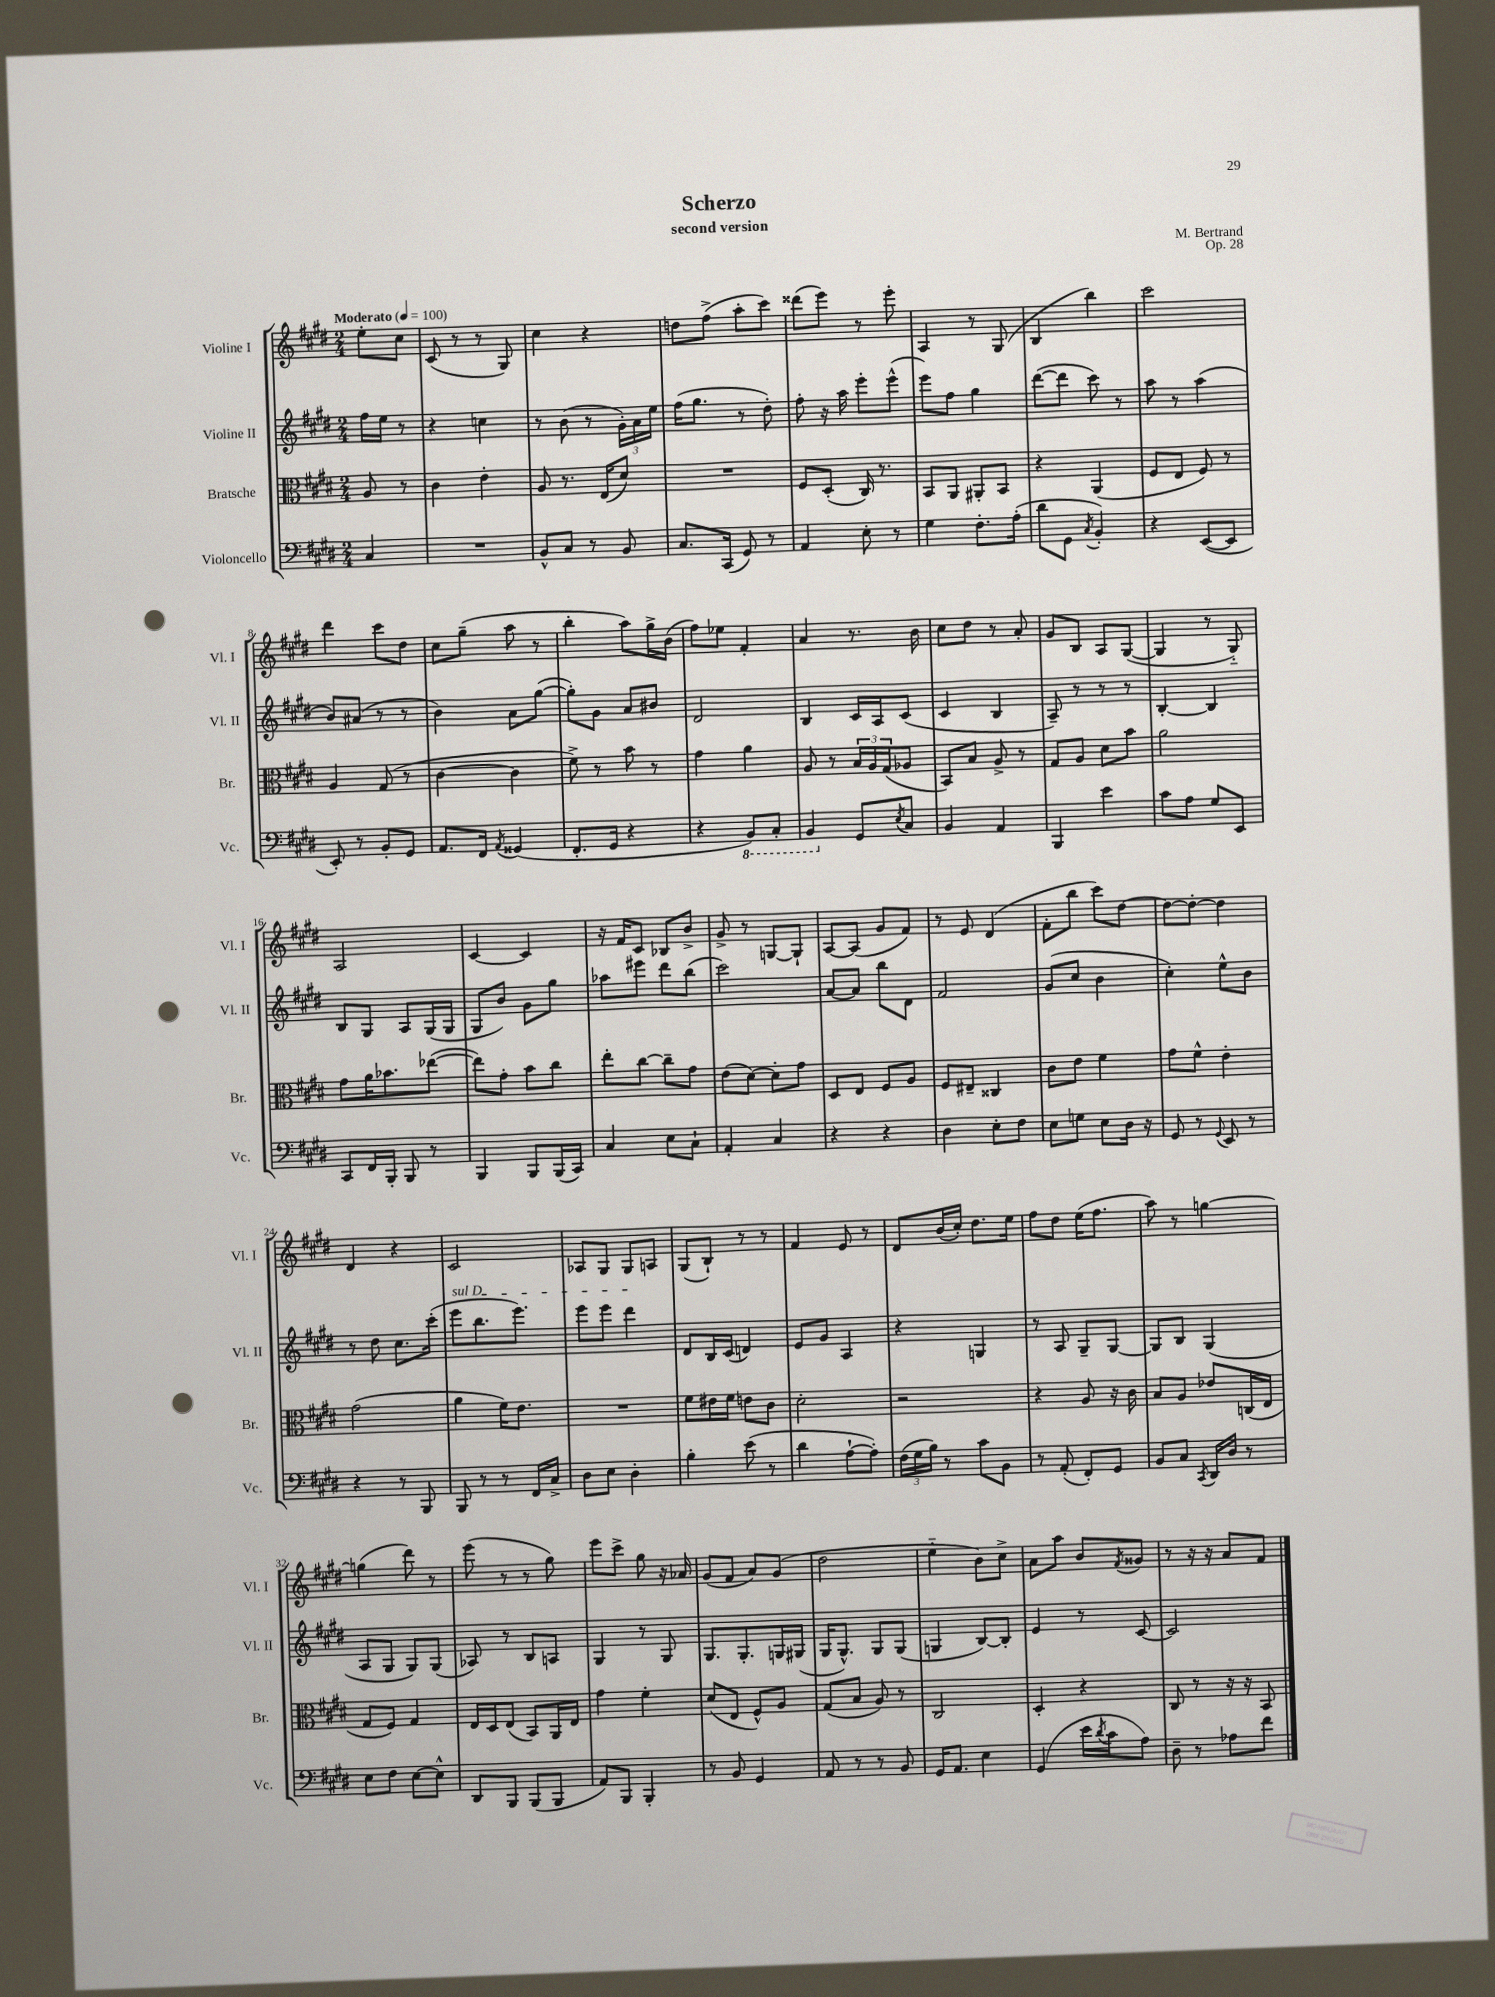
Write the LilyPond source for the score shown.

\header { title = "Scherzo" composer = "M. Bertrand" subtitle = "second version" opus = "Op. 28" }
<<
\new StaffGroup <<
\new Staff = "s0" \with { instrumentName = "Violine I" shortInstrumentName = "Vl. I" } {
    \clef treble \key e \major \numericTimeSignature \time 2/4 \partial 4 \tempo "Moderato" 4 = 100
    e''8-. cis''8 |
    cis'8( r8 r8 gis8) |
    cis''4 r4 |
    d''8 fis''8->( a''8-. cis'''8) |
    disis'''8( e'''8) r8 e'''8-. |
    a4 r8 gis8( |
    b4 b''4) |
    cis'''2 |
    dis'''4 cis'''8 dis''8 |
    cis''8 gis''8--( a''8 r8 |
    b''4-. a''8) gis''16-> b'16( |
    fis''8) ees''8 fis'4-. |
    a'4 r8. b'16 |
    cis''8 dis''8 r8 a'8-. |
    gis'8 b8 a8 gis8~( |
    gis4 r8 gis8-_) |
    a2 |
    cis'4~ cis'4 |
    r16 fis'16 cis'8 bes8 b'8-> |
    gis'8-> r8 g8~ g8-! |
    a8~ a8( gis'8 fis'8) |
    r8 e'8 dis'4( |
    fis'8-. b''8 cis'''8) dis''8~ |
    dis''8~ dis''8~-. dis''4 |
    dis'4 r4 |
    cis'2 |
    aes8 gis8 gis8 a8 |
    gis8( b8-!) r8 r8 |
    fis'4 e'8 r8 |
    dis'8 b'16( cis''16-.) dis''8. e''16 |
    fis''8 dis''8 e''16( fis''8. |
    a''8) r8 g''4~ |
    g''4( dis'''8) r8 |
    e'''8( r8 r8 gis''8) |
    e'''8 cis'''8-> gis''8 r16 aes'16 |
    gis'8( fis'8 a'8) gis'8( |
    dis''2 |
    e''4-_ b'8) cis''8-> |
    a'8 a''8 b'8 \acciaccatura { fis'8 } gisis'8 |
    r8 r16 r16 a'8 fis'8 \bar "|." |
}
\new Staff = "s1" \with { instrumentName = "Violine II" shortInstrumentName = "Vl. II" } {
    \clef treble \key e \major \numericTimeSignature \time 2/4 \partial 4
    fis''16 e''16 r8 |
    r4 c''4 |
    r8 b'8( r8 \tuplet 3/2 { gis'16-.) a'16 e''16 } |
    fis''16( gis''8. r8 dis''8-.) |
    fis''8-. r16 a''16 e'''8-. e'''8-^( |
    e'''8) fis''8 gis''4 |
    dis'''8~( dis'''8 cis'''8) r8 |
    a''8 r8 a''4( |
    b'8) ais'8( r8 r8 |
    b'4) a'8 gis''8~( |
    gis''8-.) gis'8 a'8 bis'8 |
    dis'2 |
    b4 cis'16 a16 cis'8( |
    cis'4 b4 |
    a8--) r8 r8 r8 |
    b4~-. b4 |
    b8 gis8 a8 gis16( gis16 |
    gis8 b'8) gis'8 gis''8 |
    aes''8 eis'''8 dis'''8 b''8( |
    cis'''2) |
    a'8~ a'8 b''8 dis'8 |
    fis'2 |
    gis'8( cis''8 b'4 |
    cis''4-.) e''8-^ b'8 |
    r8 dis''8 cis''8. cis'''16-.( |
    \once \override TextSpanner.bound-details.left.text = \markup { \italic "sul D" } e'''8\startTextSpan b''8. e'''8.) |
    e'''8 e'''8 dis'''4\stopTextSpan |
    dis'8 b16 cis'16( d'4) |
    e'8 gis'8 a4 |
    r4 g4 |
    r8 a8 gis8-- gis8~ |
    gis8 b8 gis4( |
    a8 gis8 gis8) gis8( |
    aes8) r8 b8 a8 |
    gis4 r8 gis8 |
    gis8. gis8.-. g16 gis16( |
    gis16 gis8.-^) gis8 gis8( |
    g4 b8~) b8-. |
    e'4 r8 cis'8~ |
    cis'2 \bar "|." |
}
\new Staff = "s2" \with { instrumentName = "Bratsche" shortInstrumentName = "Br." } {
    \clef alto \key e \major \numericTimeSignature \time 2/4 \partial 4
    a8 r8 |
    cis'4 e'4-. |
    a8 r8. e16( dis'8) |
    R2 |
    fis8 dis8-.( cis16) r8. |
    b,8 a,8 ais,8-. b,8 |
    r4 a,4( |
    fis8 e8 fis8) r8 |
    a4 gis8( r8 |
    cis'4~ cis'4 |
    fis'8->) r8 b'8 r8 |
    gis'4 a'4 |
    a8 r8 \tuplet 3/2 { b16 a16 gis16( } aes8 |
    b,8) b8 a8-> r8 |
    gis8 a8 dis'8 b'8 |
    a'2 |
    gis'8 a'16 bes'8. ees''8~( |
    ees''8) gis'8-. b'8 cis''8 |
    e''8-. cis''8~ cis''8-- gis'8 |
    e'8( dis'8~) dis'8-. gis'8 |
    dis8 e8 fis8 a8 |
    fis8 eis8-- cisis4 |
    cis'8 e'8 fis'4 |
    gis'8 fis'8-^ e'4-. |
    gis'2( |
    a'4 fis'16) e'8. |
    R2 |
    fis'8 eis'16 fis'16 e'8 cis'8 |
    dis'2-. |
    r2 |
    r4 a8 r16 cis'16 |
    b8 a8 ees'8 c16( e16 |
    gis8 fis8) gis4 |
    e16 dis16 e8( b,8) a,16 e16 |
    gis'4 fis'4-. |
    dis'8( e8 fis8-^) a8 |
    gis8( b8 a8) r8 |
    cis2 |
    dis4-. r4 |
    cis8 r8 r16 r16 b,8 \bar "|." |
}
\new Staff = "s3" \with { instrumentName = "Violoncello" shortInstrumentName = "Vc." } {
    \clef bass \key e \major \numericTimeSignature \time 2/4 \partial 4
    cis4 |
    R2 |
    b,8-^ cis8 r8 b,8 |
    cis8. cis,16( gis,8) r8 |
    a,4 e8-. r8 |
    gis4 fis8.-. a16-.( |
    dis'8 gis,8 \acciaccatura { cis8 } b,4-.) |
    r4 e,8~( e,8 |
    e,8-.) r8 b,8-. gis,8 |
    a,8. fis,16 \acciaccatura { a,8 } gisis,4( |
    fis,8.-. gis,16 r4 |
    r4 \ottava #-1 b,,8) cis,8-. |
    b,,4 \ottava #0 gis,8 \acciaccatura { e8 } cis8 |
    b,4 a,4 |
    b,,4 e'4 |
    cis'8 a8 gis8 e,8 |
    cis,8 fis,16 b,,16-. b,,8 r8 |
    b,,4 b,,8 b,,16( cis,16) |
    cis4 e8 cis8-! |
    a,4-. cis4 |
    r4 r4 |
    dis4 e8-. fis8 |
    e8 g8 e8 dis16 r16 |
    gis,8 r8 \appoggiatura { gis,8 } e,8 r8 |
    r4 r8 b,,8 |
    b,,8 r8 r8 fis,16 cis16-> |
    dis8 e8 dis4-. |
    b4-. e'8( r8 |
    dis'4 a8~-! a8-.) |
    \tuplet 3/2 { fis16( gis16 b16) } r8 cis'8 b,8 |
    r8 a,8-.( fis,8-.) gis,8 |
    b,8 cis8 \acciaccatura { cis,8 } dis,16 dis16 r8 |
    e8 fis8 e8~ e8-^ |
    dis,8 b,,8 b,,8( b,,8 |
    a,8) b,,8 b,,4-. |
    r8 b,8 gis,4 |
    a,8 r8 r8 b,8 |
    gis,16 a,8. e4 |
    gis,4( e'16 \acciaccatura { dis'8 } cis'16 a8) |
    dis8-- r8 aes8 fis'8 \bar "|." |
}
>>
>>
